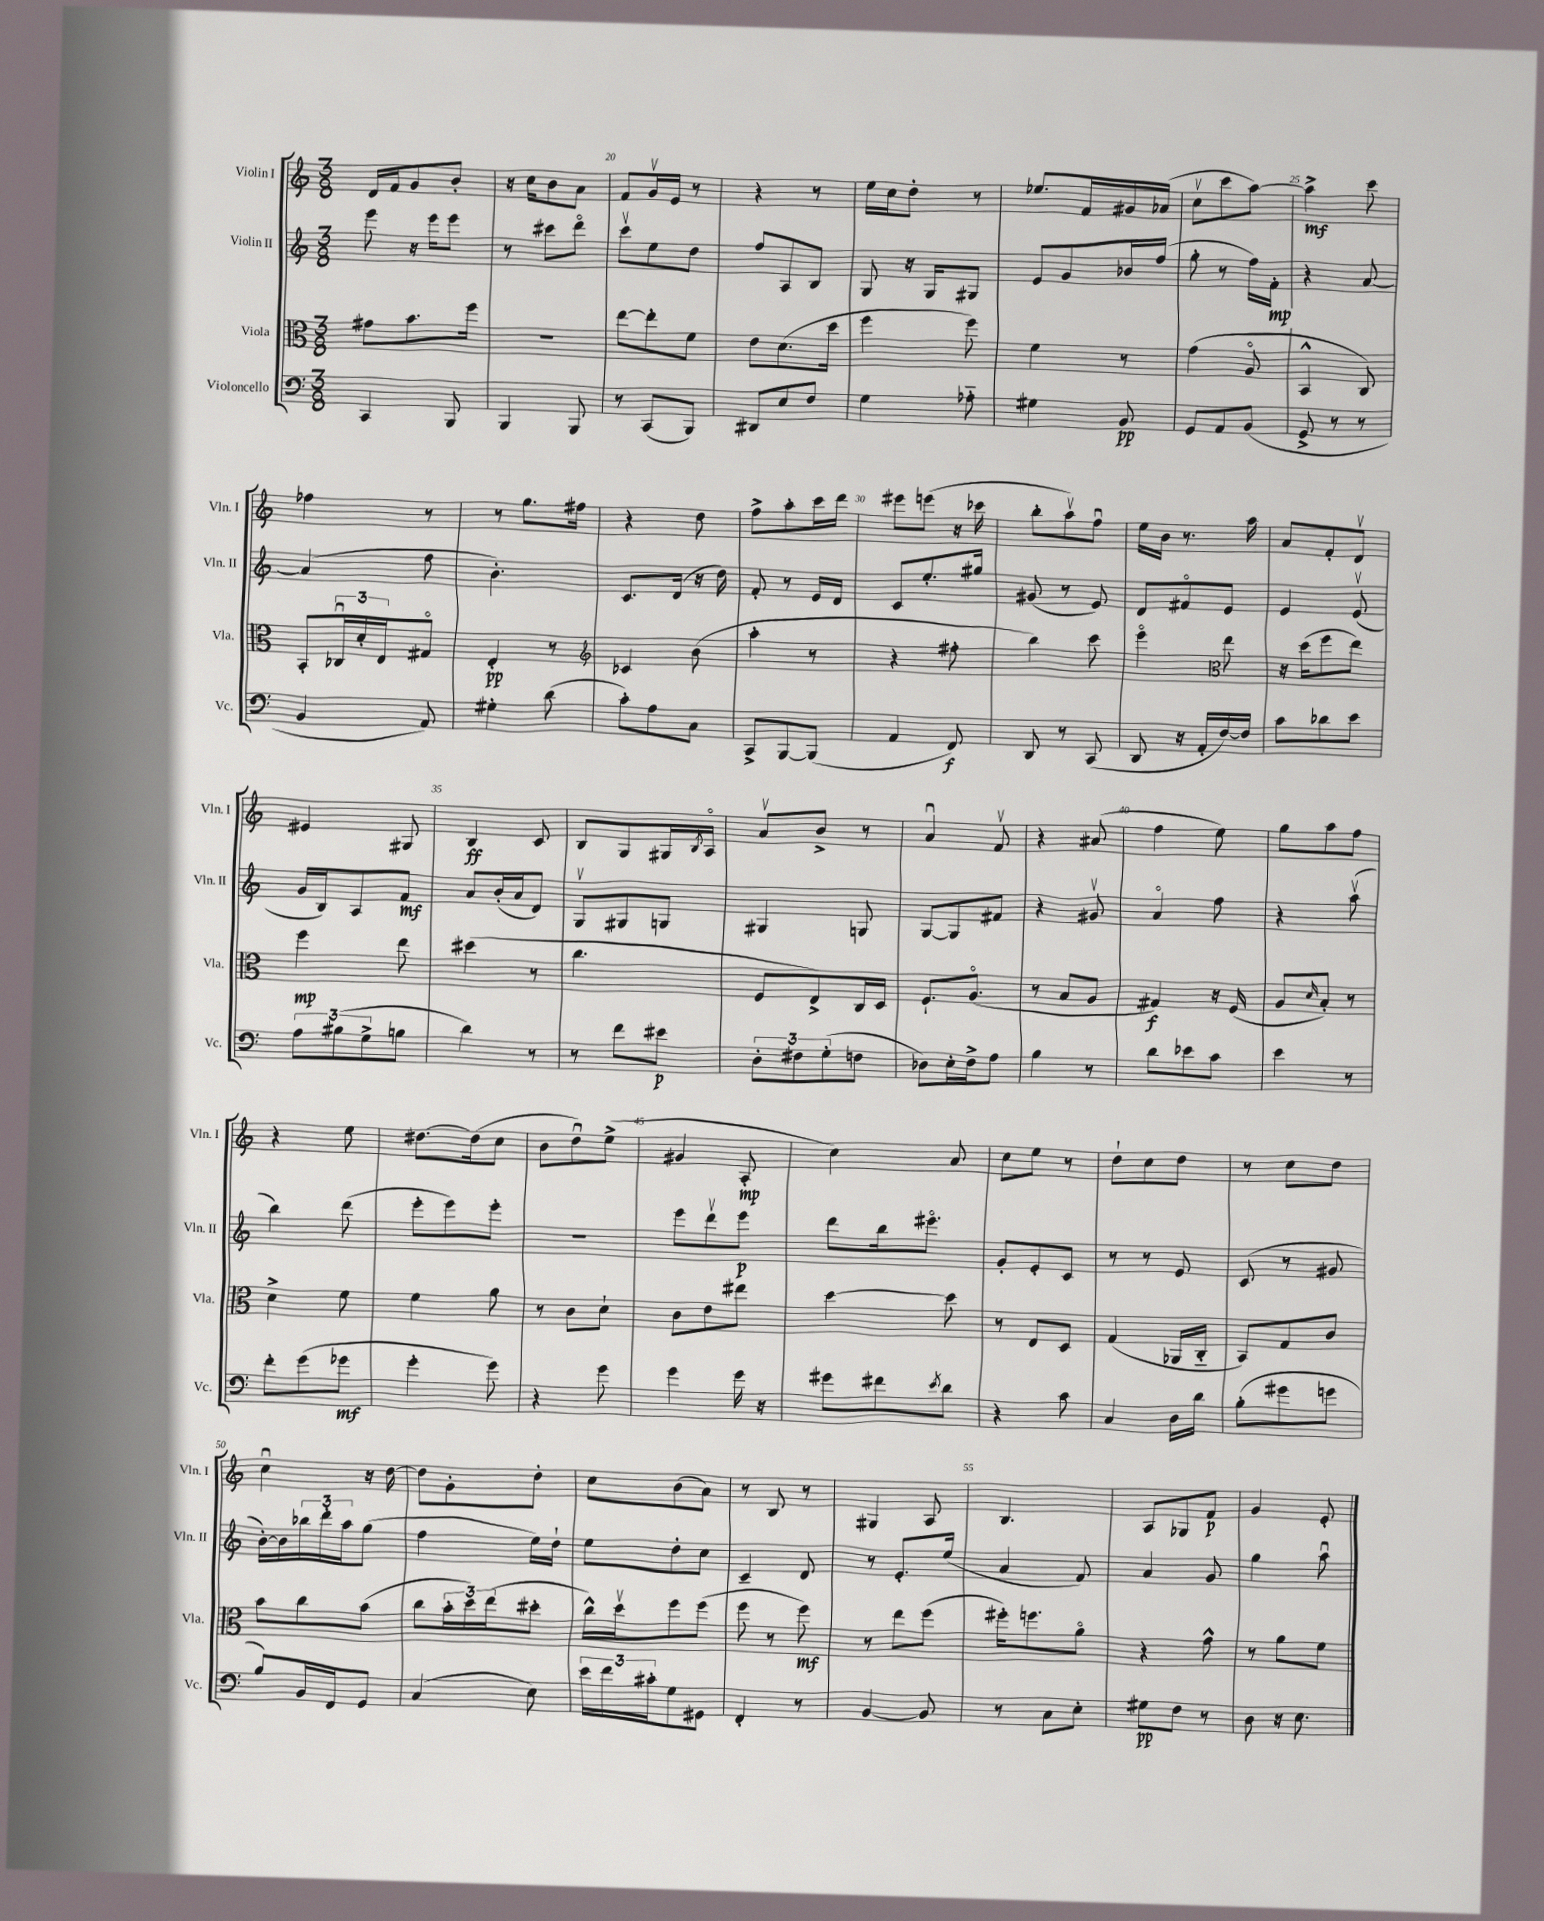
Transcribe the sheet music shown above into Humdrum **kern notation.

**kern	**kern	**kern	**kern
*staff4	*staff3	*staff2	*staff1
*clefF4	*clefC3	*clefG2	*clefG2
*k[]	*k[]	*k[]	*k[]
*M3/8	*M3/8	*M3/8	*M3/8
4CC/	8g#\L	8eee\	16d/LL
.	.	.	16f/J
.	8.b\	16r	8g/
.	.	16eee\LK	.
8BBB/	.	8eee\J	8b'/J
.	16ff\Jk	.	.
=	=	=	=
4BBB/	4.r	8r	16r
.	.	.	16cc\LK
.	.	8ccc#\L	8b\
8BBB/	.	8dddo\J	8a\J
=	=	=	=
8r	[8ee\L	8cccv\L	8f/L
(8CC/L	8ee'\]	8ee\	16gv/L
.	.	.	16e/JJ
8BBB/J)	8f\J	8dd\J	8r
=	=	=	=
8DD#/L	8e\L	8ff/L	4r
8E/	(8.d\	8A/	.
8F/J	.	8B/J	8r
.	16dd\Jk	.	.
=	=	=	=
4G\	4ff\	8G/	16ee\LL
.	.	.	16cc\J
.	.	16r	8dd'\J
.	.	16G/LK	.
8A-'~\	8ff\)	8G#/J	8r
=	=	=	=
4G#\	4f\	8e/L	8.ee-/L
.	.	8g/	.
.	.	.	16f/L
8BB/	8r	16b-/L	16g#/
.	.	(16ff/JJ	(16a-/JJ
=	=	=	=
8GG/L	(4g\	8gg'\	8ccv\L
8AA/	.	8r	8ccc\
(8BB/J	8Ao/	16ff\LL)	[8aa\J)
.	.	16f'\JJ	.
=	=	=	=
8GG^/	4BB^^/	4r	4aa^\]
8r	.	.	.
8r	8C/)	[8a/	8ccc\
=	=	=	=
4BB/	8BB'/L	(4a/]	4ff-\
.	24C-u/L	.	.
.	24d'/	.	.
.	24E/J	.	.
8AA/)	8G#o/J	8ff\	8r
=	=	=	=
4G#'\	4E'/	4.b'\)	8r
.	.	.	8.gg\L
(8d\	8r	.	.
.	.	.	16ff#\Jk
=	=	=	=
*	*clefG2	*	*
8c'\L)	4c-/	8.c/L	4r
8A\	.	.	.
.	.	(16d/Jk	.
8C\J	(8b\	16r	8dd\
.	.	16dd\)	.
=	=	=	=
8CC^/L	4aa'\	8f'/	8ff^\L
[8BBB/	.	8r	8aa'\
(8BBB/]J	8r	16e/LL	16ccc\L
.	.	16d/JJ	16ddd\JJ
=	=	=	=
4AA/	4r	8c/L	8eee#\L
.	.	8.ee'/	(8eee\J
8FF/)	8ff#'\	.	16r
.	.	16gg#/Jk	16ccc-\
=	=	=	=
8DD/	4bb\)	(8g#/	8bb'\L
8r	.	8r	8aav\)
(8CC/	8ccc\	8e/)	8ffu\J
=	=	=	=
8DD/	4eeeo\	8d/L	16ee\LL
.	.	.	16b\JJ
16r	.	8f#o/	8.r
16AA'/LL	.	.	.
*	*clefC3	*	*
[16F/)	8ee\	8e/J	.
16F/]JJ	.	.	16aa\
=	=	=	=
8c\L	16r	4e/	8a/L
.	(16dd\LK	.	.
8d-\	8ff\	.	8f'/
8e\J	8ee\J)	(8ev/	8dv/J
=	=	=	=
12A\L	4ff\	16g/LL	4e#/
.	.	16B/J)	.
(12B#\	.	.	.
.	.	8A/	.
12G^\	.	.	.
8B\J	8ee\	8f/J	8G#/
=	=	=	=
4d\)	(4dd#\	8a/L	4B/
.	.	(16b'/L	.
.	.	16a/J	.
8r	8r	8d/J)	8c/
=	=	=	=
8r	4.cc\	8Gv/L	8B/L
8f\L	.	8G#/	8G/
8e#\J	.	8G/J	16G#/L
.	.	.	8qB/
.	.	.	16Ao/JJ
=	=	=	=
12D'\L	8F/L	4G#/	8av/L
12F#\	.	.	.
.	8E^/)	.	8b^/J
(12G'\	.	.	.
8F\J	16C/L	8G/	8r
.	16D/JJ	.	.
=	=	=	=
8D-\L)	8.F`/L	[8G/L	4au/
16E'\L	.	8G/]	.
16F^\J	(8.Ao/J	.	.
8A\J	.	8f#/J	8fv/
=	=	=	=
4B\	8r	4r	4r
.	8B/L	.	.
8r	8A/J	8g#v/	(8a#/
=	=	=	=
8d\L	4G#/)	4ao/	4ff\
8e-\	.	.	.
8c\J	16r	8ff\	8ee\)
.	(16F/	.	.
=	=	=	=
4e\	8A/L	4r	8gg\L
.	16qqd/	.	.
.	8B'/J)	.	8aa\
8r	8r	(8aav\	8ff\J
=	=	=	=
8f'\L	4d^\	4bb\)	4r
(8g\	.	.	.
8g-\J	8f\	(8ddd\	8ee\
=	=	=	=
4g'\	4f\	8eee'\L	[8.dd#\L
.	.	8eee\)	.
.	.	.	(16dd#\]k
8g\)	8a\	8eee'\J	8cc\J
=	=	=	=
4r	8r	4.r	8b\L
.	8c\L	.	8ddu\)
8g\	8d`\J	.	(8ee^\J
=	=	=	=
4g\	8c\L	8eee\L	4g#/
.	8e\	8dddv\	.
16g\	8ee#\J	8eee\J	8A'/
16r	.	.	.
=	=	=	=
8g#\L	[4dd\	8ddd\L	4cc\)
8f#\	.	16bb\k	.
.	.	8.eee#o\J	.
8qe/	.	.	.
8d\J	8dd\]	.	8a/
=	=	=	=
4r	8r	8g'/L	8cc\L
.	8E/L	8e'/	8ee\J
8c\	8D/J	8c/J	8r
=	=	=	=
4C/	(4G/	8r	8dd`\L
.	.	8r	8cc\
16D\LL	16AA-/LL	8e/	8dd\J
16d\JJ	16C'~/JJ	.	.
=	=	=	=
(8B'\L	8BB/L)	(8c/	8r
8g#\	8G/	8r	8cc\L
8g\J	8c/J	8g#/	8dd\J
=	=	=	=
8B/L)	8b\L	[16b'\LL)	4ccu\
.	.	16b\]	.
16BB/L	8cc\	24bb-\	.
.	.	24ddd'\	.
16FF/J	.	.	.
.	.	24aa\J	.
8GG/J	(8b\J	(8gg\J	16r
.	.	.	[16dd\
=	=	=	=
(4C/	8cc\L	4ff\	8dd\]L
.	24b'\L	.	8g'\
.	24dd\)	.	.
.	(24ee\J	.	.
8E\)	8dd#'\J	16ee\LL)	8dd'\J
.	.	16dd`\JJ	.
=	=	=	=
24e\LL	16cc^^\LL)	8ee\L	8cc\L
24f\	.	.	.
.	16ddv\J	.	.
24c#'\J	.	.	.
8G\	8ff\	8dd'\	(8b\
8GG#\J	(8ff\J	8cc\J	8a\J)
=	=	=	=
4FF'/	8ff\	4c~/	8r
.	8r	.	8B/
8r	8ff\)	8d/	8r
=	=	=	=
[4BB/	8r	8r	4G#/
.	8ee\L	8.e'/L	.
8BB/]	(8ff\J	.	8A/
.	.	(16ee/Jk	.
=	=	=	=
8r	16ff#'\LK)	4a/	4.B/
.	8.ff\	.	.
8C\L	.	.	.
8E'\J	8ao\J	8f/)	.
=	=	=	=
8G#\L	4r	4a/	8A/L
8F\J	.	.	8G-/
8r	8g^^\	8g/	8f/J
=	=	=	=
8D\	8r	4gg\	4g/
16r	8a\L	.	.
8.E\	.	.	.
.	8f\J	8aau\	8e'/
==	==	==	==
*-	*-	*-	*-
